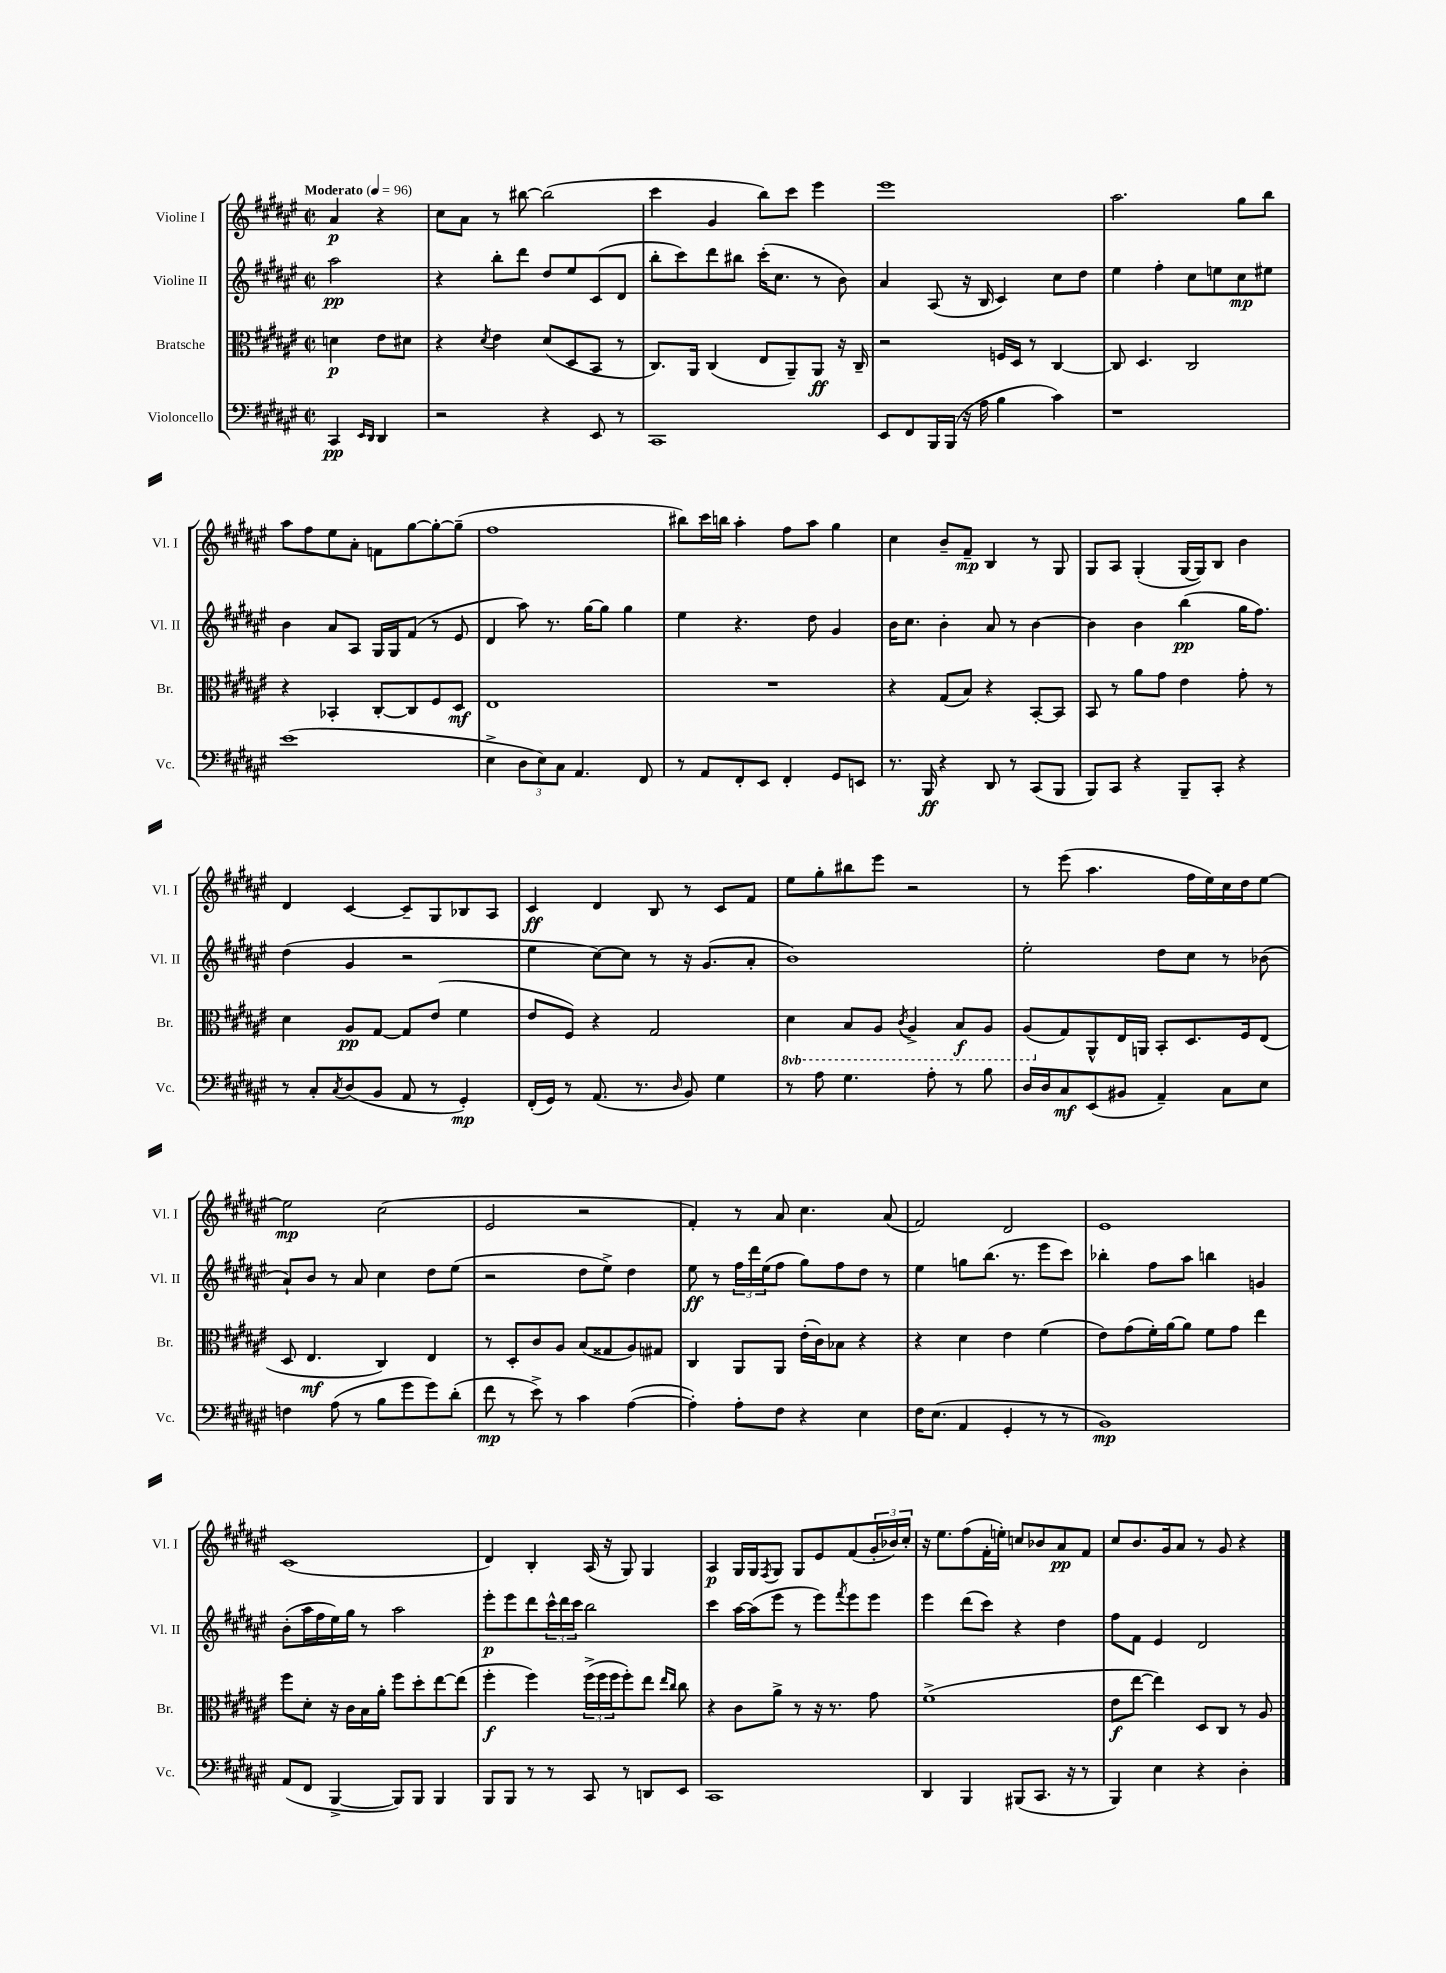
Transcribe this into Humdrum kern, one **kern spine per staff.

**kern	**dynam	**kern	**dynam	**kern	**dynam	**kern	**dynam
*part4	*part4	*part3	*part3	*part2	*part2	*part1	*part1
*staff4	*staff4	*staff3	*staff3	*staff2	*staff2	*staff1	*staff1
*I"Violoncello	*	*I"Bratsche	*	*I"Violine II	*	*I"Violine I	*
*I'Vc.	*	*I'Br.	*	*I'Vl. II	*	*I'Vl. I	*
*clefF4	*	*clefC3	*	*clefG2	*	*clefG2	*
*k[f#c#g#d#a#e#]	*	*k[f#c#g#d#a#e#]	*	*k[f#c#g#d#a#e#]	*	*k[f#c#g#d#a#e#]	*
*M2/2	*	*M2/2	*	*M2/2	*	*M2/2	*
*met(c|)	*	*met(c|)	*	*met(c|)	*	*met(c|)	*
*MM96	*	*MM96	*	*MM96	*	*MM96	*
=	=	=	=	=	=	=	=
!	!	!	!	!	!	!LO:TX:a:B:t=Moderato	!
4CC#/	pp	4dn\	p	2aa#\	pp	4a#/	p
16qqEE#/LL	.	.	.	.	.	.	.
16qqDD#/JJ	.	.	.	.	.	.	.
4DD#/	.	8e#\L	.	.	.	4r	.
.	.	8d#X\J	.	.	.	.	.
=1	=1	=1	=1	=1	=1	=1	=1
2r	.	4r	.	4r	.	8cc#\L	.
.	.	.	.	.	.	8a#\J	.
.	.	8qd#/	.	.	.	.	.
.	.	4e#\	.	8bb'\L	.	8r	.
.	.	.	.	8ddd#\J	.	[8bb#X\	.
4r	.	(8d#/L	.	8dd#/L	.	(2bb#\]	.
.	.	8D#/	.	8ee#/	.	.	.
8EE#/	.	8BB/J	.	(8c#/	.	.	.
8r	.	8r	.	8d#/J	.	.	.
=2	=2	=2	=2	=2	=2	=2	=2
1CC#	.	8.C#/L)	.	8bb'\L	.	4ccc#\	.
.	.	.	.	8ccc#\)	.	.	.
.	.	16AA#/Jk	.	.	.	.	.
.	.	(4C#/	.	8ddd#\	.	4g#/	.
.	.	.	.	8bb#X\J	.	.	.
.	.	8E#/L	.	(16ccc#'\KL	.	8bb\L)	.
.	.	.	.	8.cc#\J	.	.	.
.	.	8AA#~/)	.	.	.	8ccc#\J	.
.	.	8AA#/J	ff	8r	.	4eee#\	.
.	.	16r	.	8b\)	.	.	.
.	.	16C#~/	.	.	.	.	.
=3	=3	=3	=3	=3	=3	=3	=3
8EE#/L	.	2r	.	4a#/	.	1eee#	.
8FF#/	.	.	.	.	.	.	.
16BBB/L	.	.	.	(8A#/	.	.	.
(16BBB/JJ	.	.	.	.	.	.	.
16r	.	.	.	16r	.	.	.
16A#\	.	.	.	16B/	.	.	.
4B\	.	16Fn/LL	.	4c#/)	.	.	.
.	.	16D#/JJ	.	.	.	.	.
.	.	8r	.	.	.	.	.
4c#\)	.	[4C#/	.	8cc#\L	.	.	.
.	.	.	.	8dd#\J	.	.	.
=4	=4	=4	=4	=4	=4	=4	=4
1r	.	8C#/]	.	4ee#\	.	2.aa#\	.
.	.	4.D#/	.	.	.	.	.
.	.	.	.	4ff#'\	.	.	.
.	.	2C#/	.	8cc#\L	.	.	.
.	.	.	.	8een\	.	.	.
.	.	.	.	8cc#\	mp	8gg#\L	.
.	.	.	.	8ee#X\J	.	8bb\J	.
!!LO:LB:g=z
=5	=5	=5	=5	=5	=5	=5	=5
(1e#	.	4r	.	4b\	.	8aa#\L	.
.	.	.	.	.	.	8ff#\	.
.	.	4BB-X'/	.	8a#/L	.	8ee#\	.
.	.	.	.	8A#/J	.	8a#'\J	.
.	.	[8C#'/L	.	16G#/LL	.	8fn\L	.
.	.	.	.	16G#/J	.	.	.
.	.	8C#/]	.	(8f#/J	.	[8gg#\	.
.	.	8F#/	.	8r	.	8gg#'\_	.
.	.	8D#/J	mf	8e#/	.	(8gg#~\J]	.
=6	=6	=6	=6	=6	=6	=6	=6
4E#^\	.	1E#	.	4d#/	.	1ff#	.
12D#\L	.	.	.	8aa#\)	.	.	.
12E#\)	.	.	.	.	.	.	.
.	.	.	.	8.r	.	.	.
12C#\J	.	.	.	.	.	.	.
4.AA#/	.	.	.	.	.	.	.
.	.	.	.	[16gg#\KL	.	.	.
.	.	.	.	8gg#\J]	.	.	.
.	.	.	.	4gg#\	.	.	.
8FF#/	.	.	.	.	.	.	.
=7	=7	=7	=7	=7	=7	=7	=7
8r	.	1r	.	4ee#\	.	8bb#X\L)	.
8AA#/L	.	.	.	.	.	16ccc#\L	.
.	.	.	.	.	.	16bbn\JJ	.
8FF#'/	.	.	.	4.r	.	4aa#'\	.
8EE#/J	.	.	.	.	.	.	.
4FF#'/	.	.	.	.	.	8ff#\L	.
.	.	.	.	8dd#\	.	8aa#\J	.
8GG#/L	.	.	.	4g#/	.	4gg#\	.
8EEn/J	.	.	.	.	.	.	.
=8	=8	=8	=8	=8	=8	=8	=8
8.r	.	4r	.	16b\KL	.	4cc#\	.
.	.	.	.	8.cc#\J	.	.	.
16BBB/	ff	.	.	.	.	.	.
4r	.	(8G#/L	.	4b'\	.	8b~/L	.
.	.	8B/J)	.	.	.	8f#~/J	mp
8DD#/	.	4r	.	8a#/	.	4B/	.
8r	.	.	.	8r	.	.	.
(8CC#/L	.	[8BB'/L	.	[4b\	.	8r	.
8BBB/J	.	8BB/J]	.	.	.	8G#/	.
=9	=9	=9	=9	=9	=9	=9	=9
8BBB/L)	.	8BB/	.	4b\]	.	8G#/L	.
8CC#/J	.	8r	.	.	.	8A#/J	.
4r	.	8a#\L	.	4b\	.	(4G#'/	.
.	.	8g#\J	.	.	.	.	.
8BBB~/L	.	4e#\	.	(4bb\	pp	[16G#/LL	.
.	.	.	.	.	.	16G#/J])	.
8CC#'/J	.	.	.	.	.	8B/J	.
4r	.	8g#'\	.	16gg#\KL	.	4b\	.
.	.	.	.	8.ff#\J)	.	.	.
.	.	8r	.	.	.	.	.
!!LO:LB:g=z
=10	=10	=10	=10	=10	=10	=10	=10
8r	.	4d#\	.	(4dd#\	.	4d#/	.
8C#'/L	.	.	.	.	.	.	.
8qC#/	.	.	.	.	.	.	.
(8D#/	.	8A#/L	pp	4g#/	.	[4c#/	.
8BB/J	.	[8G#/J	.	.	.	.	.
8AA#/	.	8G#/L]	.	2r	.	8c#~/L]	.
8r	.	(8e#/J	.	.	.	8G#/	.
4GG#'/)	mp	4f#\	.	.	.	8B-X/	.
.	.	.	.	.	.	8A#/J	.
=11	=11	=11	=11	=11	=11	=11	=11
(16FF#'/LL	.	8e#/L	.	4ee#\	.	4c#/	ff
16GG#/JJ)	.	.	.	.	.	.	.
8r	.	8F#/J)	.	.	.	.	.
(8.AA#/	.	4r	.	[8cc#\L)	.	4d#/	.
.	.	.	.	8cc#\J]	.	.	.
8.r	.	.	.	.	.	.	.
.	.	2G#/	.	8r	.	8B/	.
16qqD#/	.	.	.	.	.	.	.
8BB/)	.	.	.	16r	.	8r	.
.	.	.	.	(8.g#/L	.	.	.
4G#\	.	.	.	.	.	8c#/L	.
.	.	.	.	8a#'/J	.	8f#/J	.
=12	=12	=12	=12	=12	=12	=12	=12
*	*	*8ba	*	*	*	*	*
8r	.	4D#\	.	1b)	.	8ee#\L	.
8A#\	.	.	.	.	.	8gg#'\	.
4.G#\	.	8BB/L	.	.	.	8bb#X\	.
.	.	8AA#/J	.	.	.	8eee#\J	.
.	.	8qC#/	.	.	.	.	.
.	.	4AA#^/	.	.	.	2r	.
8A#'\	.	.	.	.	.	.	.
8r	.	8BB/L	f	.	.	.	.
8B\	.	8AA#/J	.	.	.	.	.
=13	=13	=13	=13	=13	=13	=13	=13
16D#/LL	.	(8AA#/L	.	2ee#'\	.	8r	.
16D#/J	.	.	.	.	.	.	.
*	*	*X8ba	*	*	*	*	*
8C#/	mf	8G#/)	.	.	.	(8eee#\	.
(8EE#/	.	8AA#^^/	.	.	.	4.aa#\	.
8BB#X/J	.	16E#/L	.	.	.	.	.
.	.	16AAn/JJ	.	.	.	.	.
4AA#~/)	.	8BB'/L	.	8dd#\L	.	.	.
.	.	8.D#/	.	8cc#\J	.	16ff#\LL	.
.	.	.	.	.	.	16ee#\)	.
8C#\L	.	.	.	8r	.	16cc#\	.
.	.	16F#/k	.	.	.	16dd#\J	.
8E#\J	.	(8E#/J	.	(8b-X\	.	[8ee#\J	.
!!LO:LB:g=z
=14	=14	=14	=14	=14	=14	=14	=14
4Fn\	.	8D#/	.	8a#`/L)	.	2ee#\]	mp
.	.	4.E#/	mf	8b/J	.	.	.
(8A#\	.	.	.	8r	.	.	.
8r	.	.	.	8a#/	.	.	.
8B\L	.	4C#/)	.	4cc#\	.	(2cc#\	.
8g#\	.	.	.	.	.	.	.
8g#\)	.	4E#/	.	8dd#\L	.	.	.
(8d#'\J	.	.	.	(8ee#\J	.	.	.
=15	=15	=15	=15	=15	=15	=15	=15
8f#\	mp	8r	.	2r	.	2e#/	.
8r	.	8D#'/L	.	.	.	.	.
8e#^\)	.	8c#/	.	.	.	.	.
8r	.	8A#/J	.	.	.	.	.
4c#\	.	(8B/L	.	8dd#\L	.	2r	.
.	.	8G##X/	.	8ee#^\J)	.	.	.
([4A#\	.	8A#/)	.	4dd#\	.	.	.
.	.	8G#X/J	.	.	.	.	.
=16	=16	=16	=16	=16	=16	=16	=16
4A#'\])	.	4C#/	.	8ee#\	ff	4f#'/)	.
.	.	.	.	8r	.	.	.
8A#'\L	.	8AA#/L	.	24ff#\LL	.	8r	.
.	.	.	.	24ddd#\	.	.	.
.	.	.	.	(24ee#\J	.	.	.
8F#\J	.	8AA#/J	.	8ff#\J	.	8a#/	.
4r	.	(16e#'\LL	.	8gg#\L)	.	4.cc#\	.
.	.	16c#\J)	.	.	.	.	.
.	.	8B-X\J	.	8ff#\	.	.	.
4E#\	.	4r	.	8dd#\J	.	.	.
.	.	.	.	8r	.	(8a#/	.
=17	=17	=17	=17	=17	=17	=17	=17
16F#\KL	.	4r	.	4ee#\	.	2f#/)	.
(8.E#\J	.	.	.	.	.	.	.
4AA#/	.	4d#\	.	8ggn\L	.	.	.
.	.	.	.	(8.bb\J	.	.	.
4GG#'/	.	4e#\	.	.	.	2d#/	.
.	.	.	.	8.r	.	.	.
8r	.	(4f#\	.	8eee#\L	.	.	.
8r	.	.	.	8ccc#\J)	.	.	.
=18	=18	=18	=18	=18	=18	=18	=18
1BB)	mp	8e#\L)	.	4bb-X'\	.	1e#	.
.	.	(8g#\	.	.	.	.	.
.	.	16f#'\L)	.	8ff#\L	.	.	.
.	.	[16a#\J	.	.	.	.	.
.	.	8a#\J]	.	8aa#\J	.	.	.
.	.	8f#\L	.	4bbn\	.	.	.
.	.	8g#\J	.	.	.	.	.
.	.	4ee#\	.	4gn/	.	.	.
!!LO:LB:g=z
=19	=19	=19	=19	=19	=19	=19	=19
(8AA#/L	.	8ff#\L	.	(8b'\L	.	(1c#	.
8FF#/J	.	8d#'\J	.	16aa#\L	.	.	.
.	.	.	.	16ff#\	.	.	.
[4BBB^/	.	16r	.	16ee#\)	.	.	.
.	.	16c#\LL	.	16gg#\JJ	.	.	.
.	.	16B\	.	8r	.	.	.
.	.	16a#'\JJ	.	.	.	.	.
8BBB/L])	.	8ff#\L	.	2aa#\	.	.	.
8BBB/J	.	8dd#'\	.	.	.	.	.
4BBB/	.	[8ee#\	.	.	.	.	.
.	.	(8ee#\J]	.	.	.	.	.
=20	=20	=20	=20	=20	=20	=20	=20
8BBB/L	.	4ff#'\	f	8eee#'\L	p	4d#/)	.
8BBB/J	.	.	.	8eee#\	.	.	.
8r	.	4ff#\)	.	8ddd#\	.	4B'/	.
8r	.	.	.	24ccc#^^\L	.	.	.
.	.	.	.	24ddd#\	.	.	.
.	.	.	.	24ccc#\JJ	.	.	.
8CC#/	.	(24ff#^\LL	.	2bb\	.	(16A#/	.
.	.	24ff#\	.	.	.	.	.
.	.	.	.	.	.	16r	.
.	.	24ff#\J	.	.	.	.	.
8r	.	8ff#'\)	.	.	.	8G#/)	.
8DDn/L	.	8ee#\J	.	.	.	4G#/	.
.	.	16qqee#/LL	.	.	.	.	.
.	.	16qqcc#/JJ	.	.	.	.	.
8EE#/J	.	8cc#\	.	.	.	.	.
=21	=21	=21	=21	=21	=21	=21	=21
1CC#	.	4r	.	4ccc#\	.	4A#/	p
.	.	8c#\L	.	[16aa#\LL	.	16G#/LL	.
.	.	.	.	(16aa#\J]	.	16G#/J	.
.	.	.	.	.	.	8qF#/	.
.	.	8a#^\J	.	8eee#\J	.	8G#/J	.
.	.	8r	.	8r	.	8G#/L	.
.	.	16r	.	8eee#\L)	.	8e#/	.
.	.	8.r	.	.	.	.	.
.	.	.	.	8qfff#/	.	.	.
.	.	.	.	8eee#\	.	(8f#/	.
.	.	8g#\	.	8eee#\J	.	24g#'/L	.
.	.	.	.	.	.	24b-X/)	.
.	.	.	.	.	.	24cc#'/JJ	.
=22	=22	=22	=22	=22	=22	=22	=22
4DD#/	.	(1f#^	.	4eee#\	.	16r	.
.	.	.	.	.	.	8.ee#\L	.
4BBB/	.	.	.	(8ddd#\L	.	(8ff#\	.
.	.	.	.	8ccc#\J)	.	16f#'\L	.
.	.	.	.	.	.	16een'\JJ)	.
(8BBB#X/L	.	.	.	4r	.	8ccn/L	.
8.CC#/J	.	.	.	.	.	8b-X/	.
.	.	.	.	4dd#\	.	8a#/	pp
16r	.	.	.	.	.	.	.
8r	.	.	.	.	.	8f#/J	.
=23	=23	=23	=23	=23	=23	=23	=23
4BBB/)	.	8e#\L	f	8ff#\L	.	8cc#/L	.
.	.	[8ee#\J	.	8f#\J	.	8.b/	.
4E#\	.	4ee#\])	.	4e#/	.	.	.
.	.	.	.	.	.	16g#/k	.
.	.	.	.	.	.	8a#/J	.
4r	.	8D#/L	.	2d#/	.	8r	.
.	.	8C#/J	.	.	.	8g#/	.
4D#'\	.	8r	.	.	.	4r	.
.	.	8A#/	.	.	.	.	.
==	==	==	==	==	==	==	==
*-	*-	*-	*-	*-	*-	*-	*-
